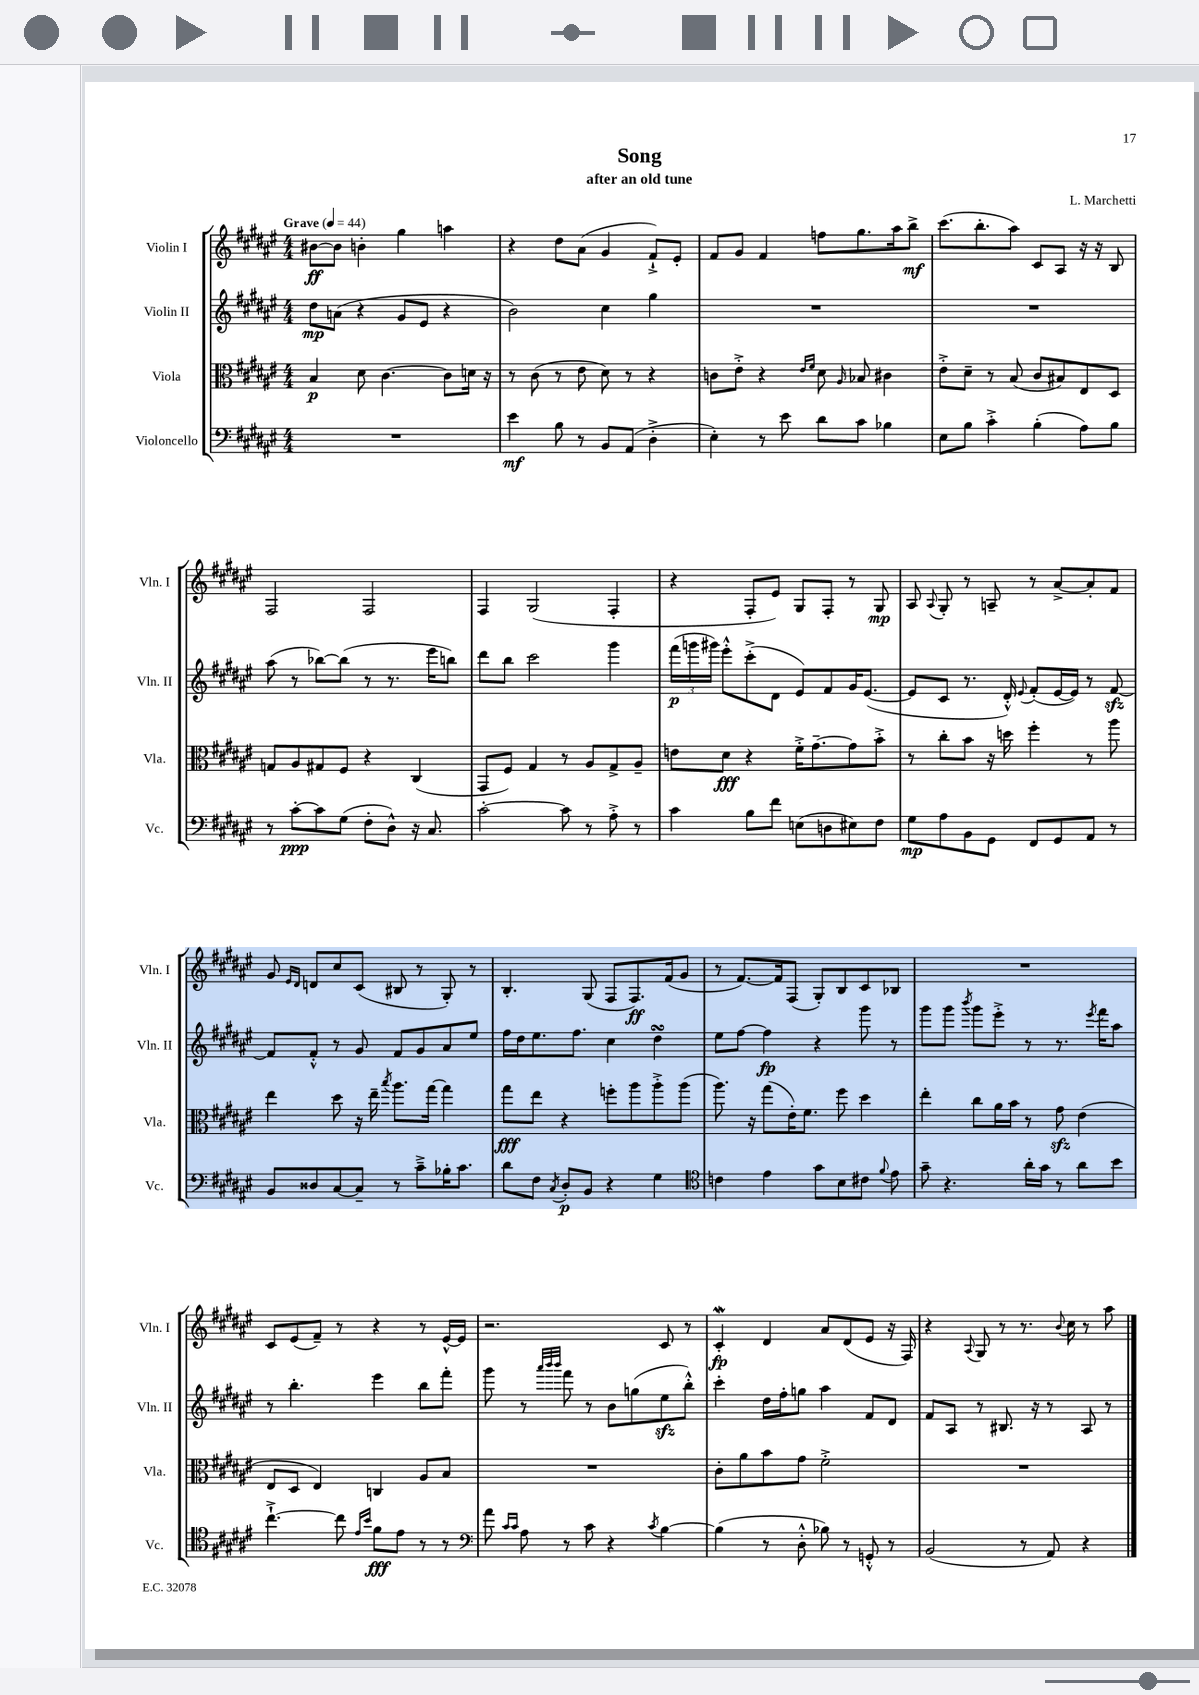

**kern	**kern	**kern	**kern
*staff4	*staff3	*staff2	*staff1
*clefF4	*clefC3	*clefG2	*clefG2
*k[f#c#g#d#a#e#]	*k[f#c#g#d#a#e#]	*k[f#c#g#d#a#e#]	*k[f#c#g#d#a#e#]
*M4/4	*M4/4	*M4/4	*M4/4
*MM44	*MM44	*MM44	*MM44
1r	4B	8dd#	[8b#
.	.	(8a	8b#]
.	8d#	4r	4b'
.	[4.c#	.	.
.	.	8g#	4gg#
.	.	8e#	.
.	8c#]	4r	4aa
.	16d	.	.
.	16r	.	.
=	=	=	=
4e#	8r	2b)	4r
.	(8c#	.	.
8B	8r	.	8dd#
8r	8e#	.	(8a#
8BB	8d#)	4cc#	4g#
(8AA#	8r	.	.
4D#'^	4r	4gg#	8f#`^)
.	.	.	8e#'
=	=	=	=
4E#')	8c	1r	8f#
.	8e#'^	.	8g#
8r	4r	.	4f#
8e#	.	.	.
.	16qqe#	.	.
.	16qqf#	.	.
8d#	8d#	.	8ff
.	16qqA#	.	.
8c#	8B-	.	8.gg#
4B-	4c#	.	.
.	.	.	16aa#
.	.	.	8bb^
=	=	=	=
8E#	8e#'^	1r	(8.ccc#
8B	8d#~	.	.
.	.	.	8.bb'
4c#'^	8r	.	.
.	(8B	.	8aa#)
(4B'	8c#	.	8c#
.	8B#)	.	8A#
8A#)	8E#	.	16r
.	.	.	16r
8B	8D#	.	8B
=	=	=	=
8r	8G	(8aa#	2F#
[8c#'	8A#	8r	.
8c#]	8G#	[8bb-)	.
(8G#	8F#	(8bb-]	.
8F#'	4r	8r	2F#
8D#^^)	.	8.r	.
16r	(4C#	.	.
8.C#	.	16eee#	.
.	.	8bb)	.
=	=	=	=
[2c#'	8GG#	8ddd#	4F#
.	8F#)	8bb	.
.	4G#	2ccc#	(2G#
8c#]	8r	.	.
8r	8A#	.	.
8A#'^	8G#^	4ggg#	4F#'
8r	8A#~	.	.
=	=	=	=
4c#	8e	(24fff#	4r
.	.	24ggg	.
.	.	24ggg#)	.
.	8d#	8eee#'^^	.
8B	4r	(8ccc#'^	8F#'
8f#	.	8d#	8e#)
(8E	16f#'^	8e#)	8G#
.	[8.g#~	.	.
8D	.	8f#	8F#'
8E#)	8g#]	16g#	8r
.	.	([8.e#	.
8F#	8b'^	.	8G#
=	=	=	=
8G#	8r	8e#]	8A#
.	.	.	8qqA#
8A#	8cc#'	8c#	8G#'
8BB	8b	8.r	8r
8GG#	16r	.	8A~
.	16dd	16d#'^^)	.
.	.	8qqe#	.
8FF#	4ff#'	(8f#'	8r
8GG#	.	[16e#	[8a#^
.	.	16e#])	.
8AA#	8r	8r	8a#']
8r	8aa#	[8f#	8f#
=	=	=	=
8BB	4ee#	8f#]	8g#
.	.	.	16qqe#
.	.	.	16qqd#
8D##	.	8f#'^^	8d
[8C#	8dd#	8r	8cc#
8C#~]	16r	8g#	(8c#
.	16ee#~	.	.
.	8qbb	.	.
8r	8.aa#	8f#	8B#
8c#~^	.	8g#	8r
.	[16gg#	.	.
16B-'	4gg#]	8a#	8G#')
8.c#	.	.	.
.	.	8ee#	8r
=	=	=	=
8d#	8gg#	16ff#	4.B'
.	.	16dd#	.
8F#	8ee#	8.ee#	.
8qC#	.	.	.
8D#'	4r	.	.
.	.	8.ff#	.
8BB	.	.	(8G#
4r	8ff'	4cc#	8F#
.	8aa#	.	8.F#)
4G#	8aa#'^	4dd#	.
.	.	.	(16f#
.	(8aa#	.	8g#
=	=	=	=
*clefC4	*	*	*
4c	8.aa#)	8ee#	8r
.	.	[8ff#	[8.f#)
.	16r	.	.
4e#	(8gg#	4ff#]	.
.	.	.	16f#]
.	16e#')	.	(8F#
.	8.f#	.	.
8g#	.	4r	8G#')
8B	8ff#	.	8B
8c#	4dd#	8ggg#	8c#
8qqf#	.	.	.
8e#	.	8r	8B-
=	=	=	=
8g#~	4ee#'	8ggg#	1r
4.r	.	8ggg#	.
.	.	8qbbb	.
.	8cc#	8ggg#	.
.	16a#	8eee#'^	.
.	16b	.	.
16a#'	8r	8r	.
16g#	.	.	.
8r	8g#	8.r	.
8a#	(4e#	.	.
.	.	8qeee#	.
.	.	16fff#	.
8b	.	8aa#	.
=	=	=	=
[4.cc#`^	8E#	8r	8c#
.	8D#	4.bb'	(8e#
.	4E#)	.	8f#~)
8cc#]	.	.	8r
16qqe#	.	.	.
16qqb	.	.	.
8f#	4C	4eee#	4r
8e#	.	.	.
8r	8A#	8bb	8r
8r	8B	8fff#'	[16e#^^
.	.	.	16e#]
=	=	=	=
*clefF4	*	*	*
8a#	1r	8ggg#	2.r
16qqc#	.	.	.
16qqc#	.	.	.
8A#	.	8r	.
.	.	32qqaaa#	.
.	.	32qqbbb	.
.	.	32qqbbb	.
8r	.	8fff#	.
8c#	.	8r	.
4r	.	8b	.
.	.	(8gg	.
8qc#	.	.	.
[4B	.	8ee#	8c#
.	.	8bb'^^)	8r
=	=	=	=
(4B]	8c#'	4ccc#'	4c#'
.	8a#	.	.
8r	8b	16dd#	4d#
.	.	16ff#'	.
8D#'^^	8g#	8gg	.
8B-)	2f#'^	4aa#	8a#
8r	.	.	(8d#
8GG'^^	.	8f#	8e#
8r	.	8d#	16r
.	.	.	16F#)
=	=	=	=
(2BB	1r	8f#	4r
.	.	8A#	.
.	.	.	8qqA#
.	.	8r	8G#
.	.	8.B#	8r
8r	.	.	8.r
.	.	16r	.
8AA#)	.	8r	.
.	.	.	8qqb
.	.	.	16cc#
4r	.	8A#	8r
.	.	8r	8aa#
==	==	==	==
*-	*-	*-	*-
